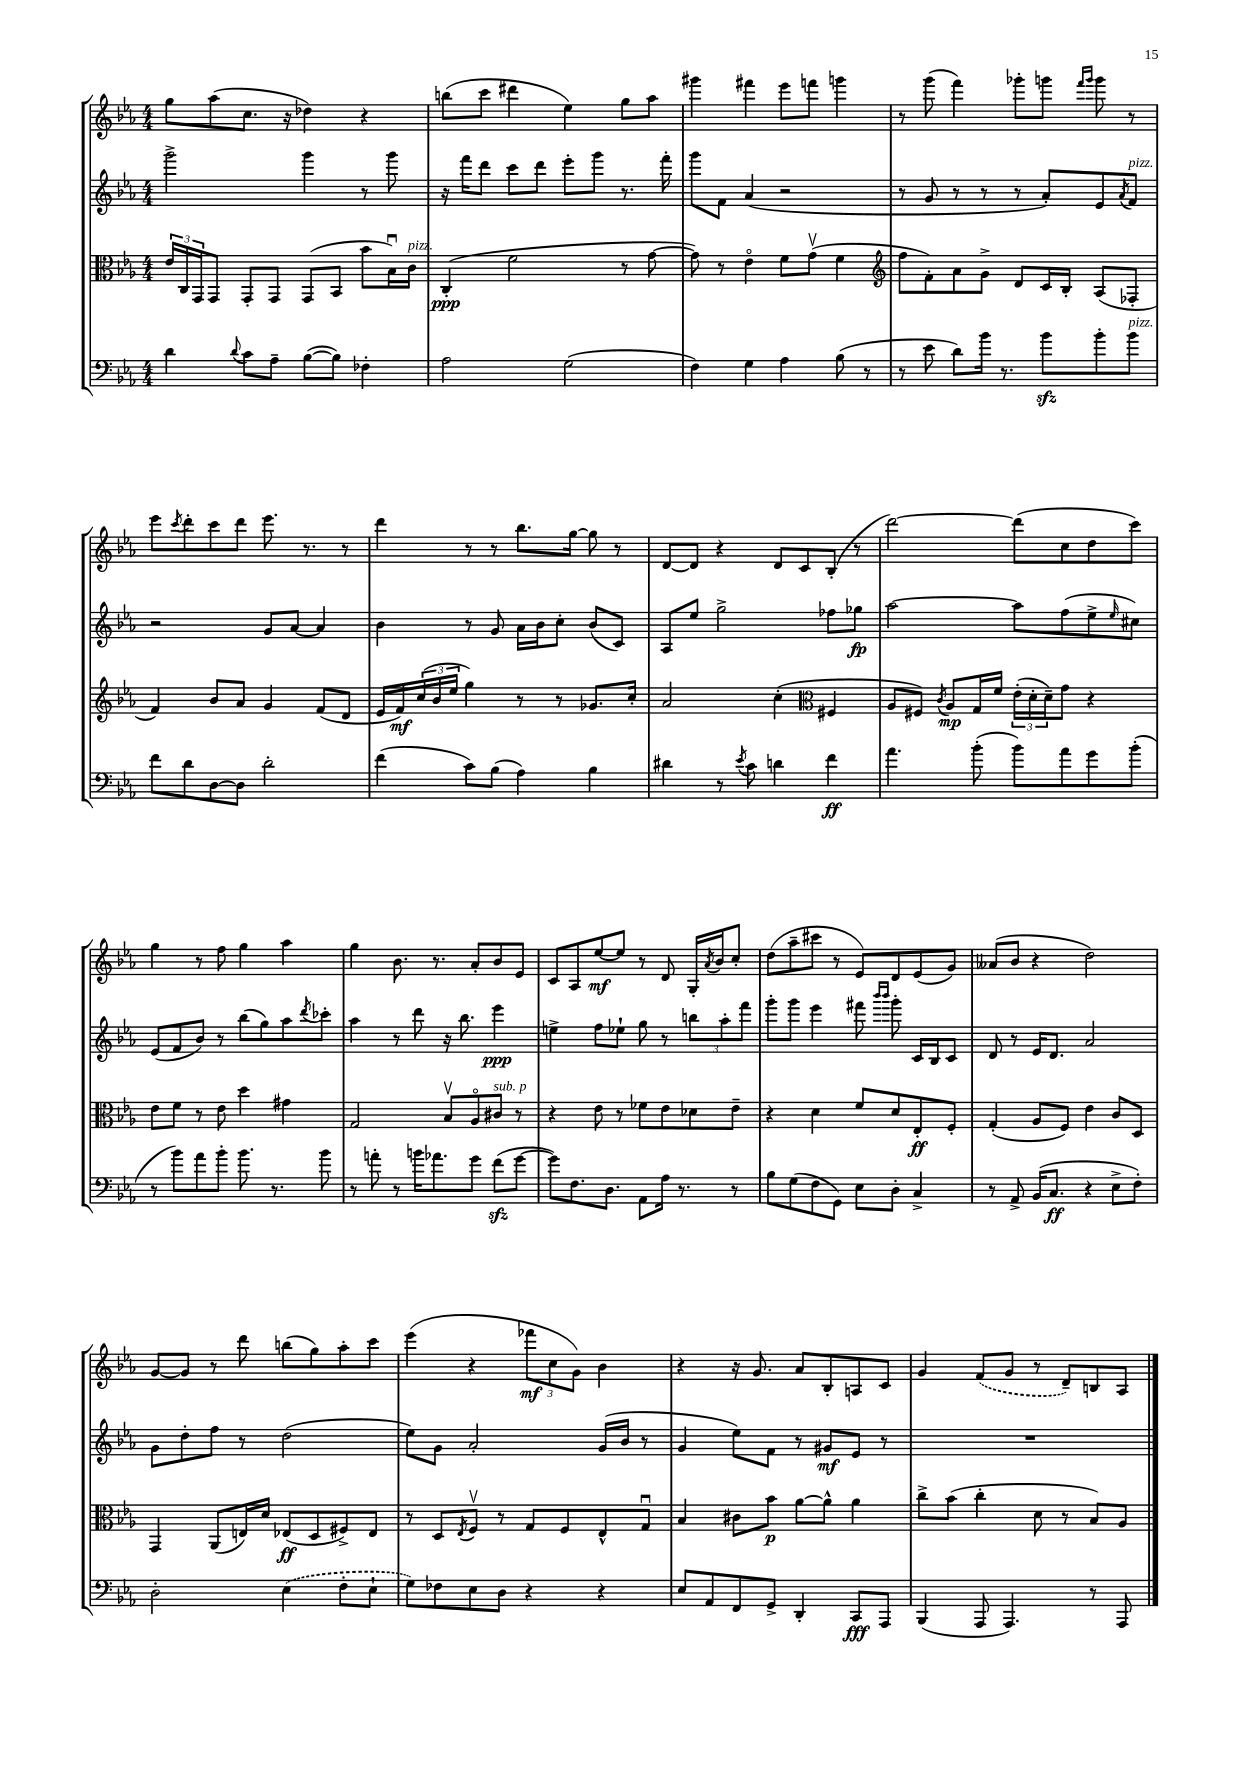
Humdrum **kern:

**kern	**kern	**kern	**kern
*staff4	*staff3	*staff2	*staff1
*clefF4	*clefC3	*clefG2	*clefG2
*k[b-e-a-]	*k[b-e-a-]	*k[b-e-a-]	*k[b-e-a-]
*M4/4	*M4/4	*M4/4	*M4/4
4d\	24e-/LL	2ggg^\	8gg\L
.	24C/	.	.
.	24GG/J	.	.
.	8GG/J	.	(8aa-\
8qqd/	.	.	.
8c\L	8GG'/L	.	8.cc\J
8A-~\J	8GG/J	.	.
.	.	.	16r
([8B-\L	(8GG/L	4ggg\	4dd-\)
8B-\]J)	8BB-/J	.	.
4F-'\	8b-\L	8r	4r
.	16B-u\L)	8ggg\	.
.	16c\JJ	.	.
=	=	=	=
2A-\	(4C'/	16r	(8bb\L
.	.	16fff\LK	.
.	.	8ddd\J	8ccc\J
.	2f\	8ccc\L	4ddd#\
.	.	8ddd\J	.
(2G\	.	8eee-'\L	4ee-\)
.	.	8ggg\J	.
.	8r	8.r	8gg\L
.	[8g\	.	8aa-\J
.	.	16fff'\	.
=	=	=	=
4F\)	8g\])	8ggg\L	4ggg#\
.	8r	8f\J	.
4G\	4e-o\	(4a-/	4fff#\
4A-\	8f\L	2r	8eee-\L
.	(8gv\J	.	8fff\J
(8B-\	4f\	.	4ggg\
8r	.	.	.
=	=	=	=
*	*clefG2	*	*
8r	8ff\L	8r	8r
8e-\	8f'\)	8g/	(8ggg\
8d\L)	8a-\	8r	4fff\)
16b-\Jk	8g^\J	8r	.
8.r	.	.	.
.	8d/L	8r	8ggg-'\L
8b-\L	16c/L	8a-'/L)	8ggg\J
.	16B-'/JJ	.	.
.	.	.	16qqfff/LL
.	.	.	16qqggg/JJ
8b-'\	(8A-/L	8e-/	8ggg\
.	.	8qa-/	.
8b-\J	8F-'/J	8f/J	8r
=	=	=	=
8f\L	4f/)	2r	8eee-\L
.	.	.	8qccc/
8d\	.	.	8ddd'\
[8D\	8b-/L	.	8ccc\
8D\]J	8a-/J	.	8ddd\J
2d'\	4g/	8g/L	8.eee-\
.	.	[8a-/J	.
.	.	.	8.r
.	(8f/L	4a-/]	.
.	8d/J	.	8r
=	=	=	=
(4f\	16e-/LL	4b-\	4ddd\
.	16f/)	.	.
.	(24cc/	.	.
.	24b-/	.	.
.	24ee-/JJ	.	.
8c\L)	4gg\)	8r	8r
(8B-\J	.	8g/	8r
4A-\)	8r	16a-\LL	8.bb-\L
.	.	16b-\J	.
.	8r	8cc'\J	.
.	.	.	[16gg\Jk
4B-\	8.g-/L	(8b-/L	8gg\]
.	.	8c/J)	8r
.	16cc'/Jk	.	.
=	=	=	=
4d#\	2a-/	8A-/L	[8d/L
.	.	8ee-/J	8d/]J
8r	.	2gg^\	4r
8qe-/	.	.	.
8c\	.	.	.
4d\	(4cc'\	.	8d/L
.	.	.	8c/
*	*clefC3	*	*
4f\	4F#/	8ff-\L	(8B-'/J
.	.	8gg-\J	8r
=	=	=	=
4.a-\	8A-/L	[2aa-\	[2ddd\)
.	8F#/J)	.	.
.	8qc/	.	.
.	8A-/L	.	.
(8b-'\	16G/L	.	.
.	16f/JJ	.	.
8b-\L)	(24e-'\LL	8aa-\]L	(8ddd\]L
.	24d'\	.	.
.	24d~\J)	.	.
8a-\	8g\J	(8ff\	8cc\
8g\	4r	8ee-^\	8dd\
.	.	16qqee-/	.
(8b-'\J	.	8cc#\J)	8ccc\J)
=	=	=	=
8r	8e-\L	(8e-/L	4gg\
8b-\L)	8f\J	8f/	.
8a-\	8r	8b-/J)	8r
8b-'\J	8e-\	8r	8ff\
8.b-\	4dd\	(8bb-\L	4gg\
.	.	8gg\)	.
8.r	.	.	.
.	4g#\	8aa-\	4aa-\
.	.	8qddd/	.
8b-\	.	8ccc-'\J	.
=	=	=	=
8r	2G/	4aa-\	4gg\
8a'\	.	.	.
8r	.	8r	8.b-\
16b\LK	.	8ddd\	.
8.a-\	.	.	8.r
.	8B-v/L	16r	.
.	.	8.bb-\	.
8g\J	8A-o/	.	8a-'/L
(8f\L	8c#/J	4eee-\	8b-/
[8g\J	8r	.	8e-/J
=	=	=	=
8g\]L)	4r	4ee^\	8c/L
8.F\	.	.	8A-/
.	8e-\	8ff\L	[8ee-/
8.D\J	.	.	.
.	8r	8ee-`\J	8ee-/]J
8AA-\L	8f-\L	8gg\	8r
16A-\Jk	8e-\	8r	8d/
8.r	.	.	.
.	8d-\	12bb\L	16G'/LL
.	.	.	8qa-/
.	.	.	16b-/J
.	.	12aa-'\	.
8r	8e-~\J	.	8cc'/J
.	.	12fff\J	.
=	=	=	=
8B-\L	4r	8ggg'\L	(8dd\L
(8G\	.	8ggg\J	8aa-~\
8F\	4d\	4eee-\	8ccc#\J
8GG\J)	.	.	8r
8E-\L	8f/L	8fff#\	8e-/L)
.	.	16qqbbb-/LL	.
.	.	16qqbbb-/JJ	.
8D'\J	8d/	8ggg'\	8d/
4C^/	8E-'/	16c/LL	(8e-/
.	.	16B-/J	.
.	8F'/J	8c/J	8g/J)
=	=	=	=
8r	(4G'/	8d/	(8a--/L
8AA-^/	.	8r	8b-/J
(16BB-/LK	8A-/L	16e-/LK	4r
8.C/J	.	8.d/J	.
.	8F/J)	.	.
4r	4e-\	2a-/	2dd\)
8E-^\L	8c/L	.	.
8F'\J)	8D/J	.	.
=	=	=	=
2D'\	4GG/	8g\L	[8g/L
.	.	8dd'\	8g/]J
.	(8AA-/L	8ff\J	8r
.	16E/L)	8r	8ddd\
.	16d/JJ	.	.
(4E-\	(8E-/L	(2dd\	(8bb\L
.	8D/	.	8gg\)
8F'\L	8F#^/)	.	8aa-'\
8E-`\J	8E-/J	.	8ccc\J
=	=	=	=
8G\L)	8r	8ee-\L)	(4eee-\
8F-\	8D/L	8g\J	.
.	8qE-/	.	.
8E-\	8Fv/J	2a-'/	4r
8D\J	8r	.	.
4r	8G/L	.	12fff-\L
.	.	.	12cc\
.	8F/	.	.
.	.	.	12g\J)
4r	8E-^^/	(16g/LL	4b-\
.	.	16b-/JJ	.
.	8Gu/J	8r	.
=	=	=	=
8E-/L	4B-/	4g/	4r
8AA-/	.	.	.
8FF/	8c#\L	8ee-\L)	16r
.	.	.	8.g/
8GG^/J	8b-\J	8f\J	.
4DD'/	[8a-\L	8r	8a-/L
.	8a-^^\]J	8g#/L	8B-'/
8CC/L	4a-\	8e-/J	8A/
8AAA-/J	.	8r	8c/J
=	=	=	=
(4BBB-/	8cc^\L	1r	4g/
.	(8b-\J	.	.
8AAA-/	4cc'\	.	(8f/L
4.AAA-/)	.	.	8g/J
.	8d\	.	8r
.	8r	.	8d~/L)
8r	8B-/L)	.	8B/
8AAA-/	8A-/J	.	8A-/J
==	==	==	==
*-	*-	*-	*-
